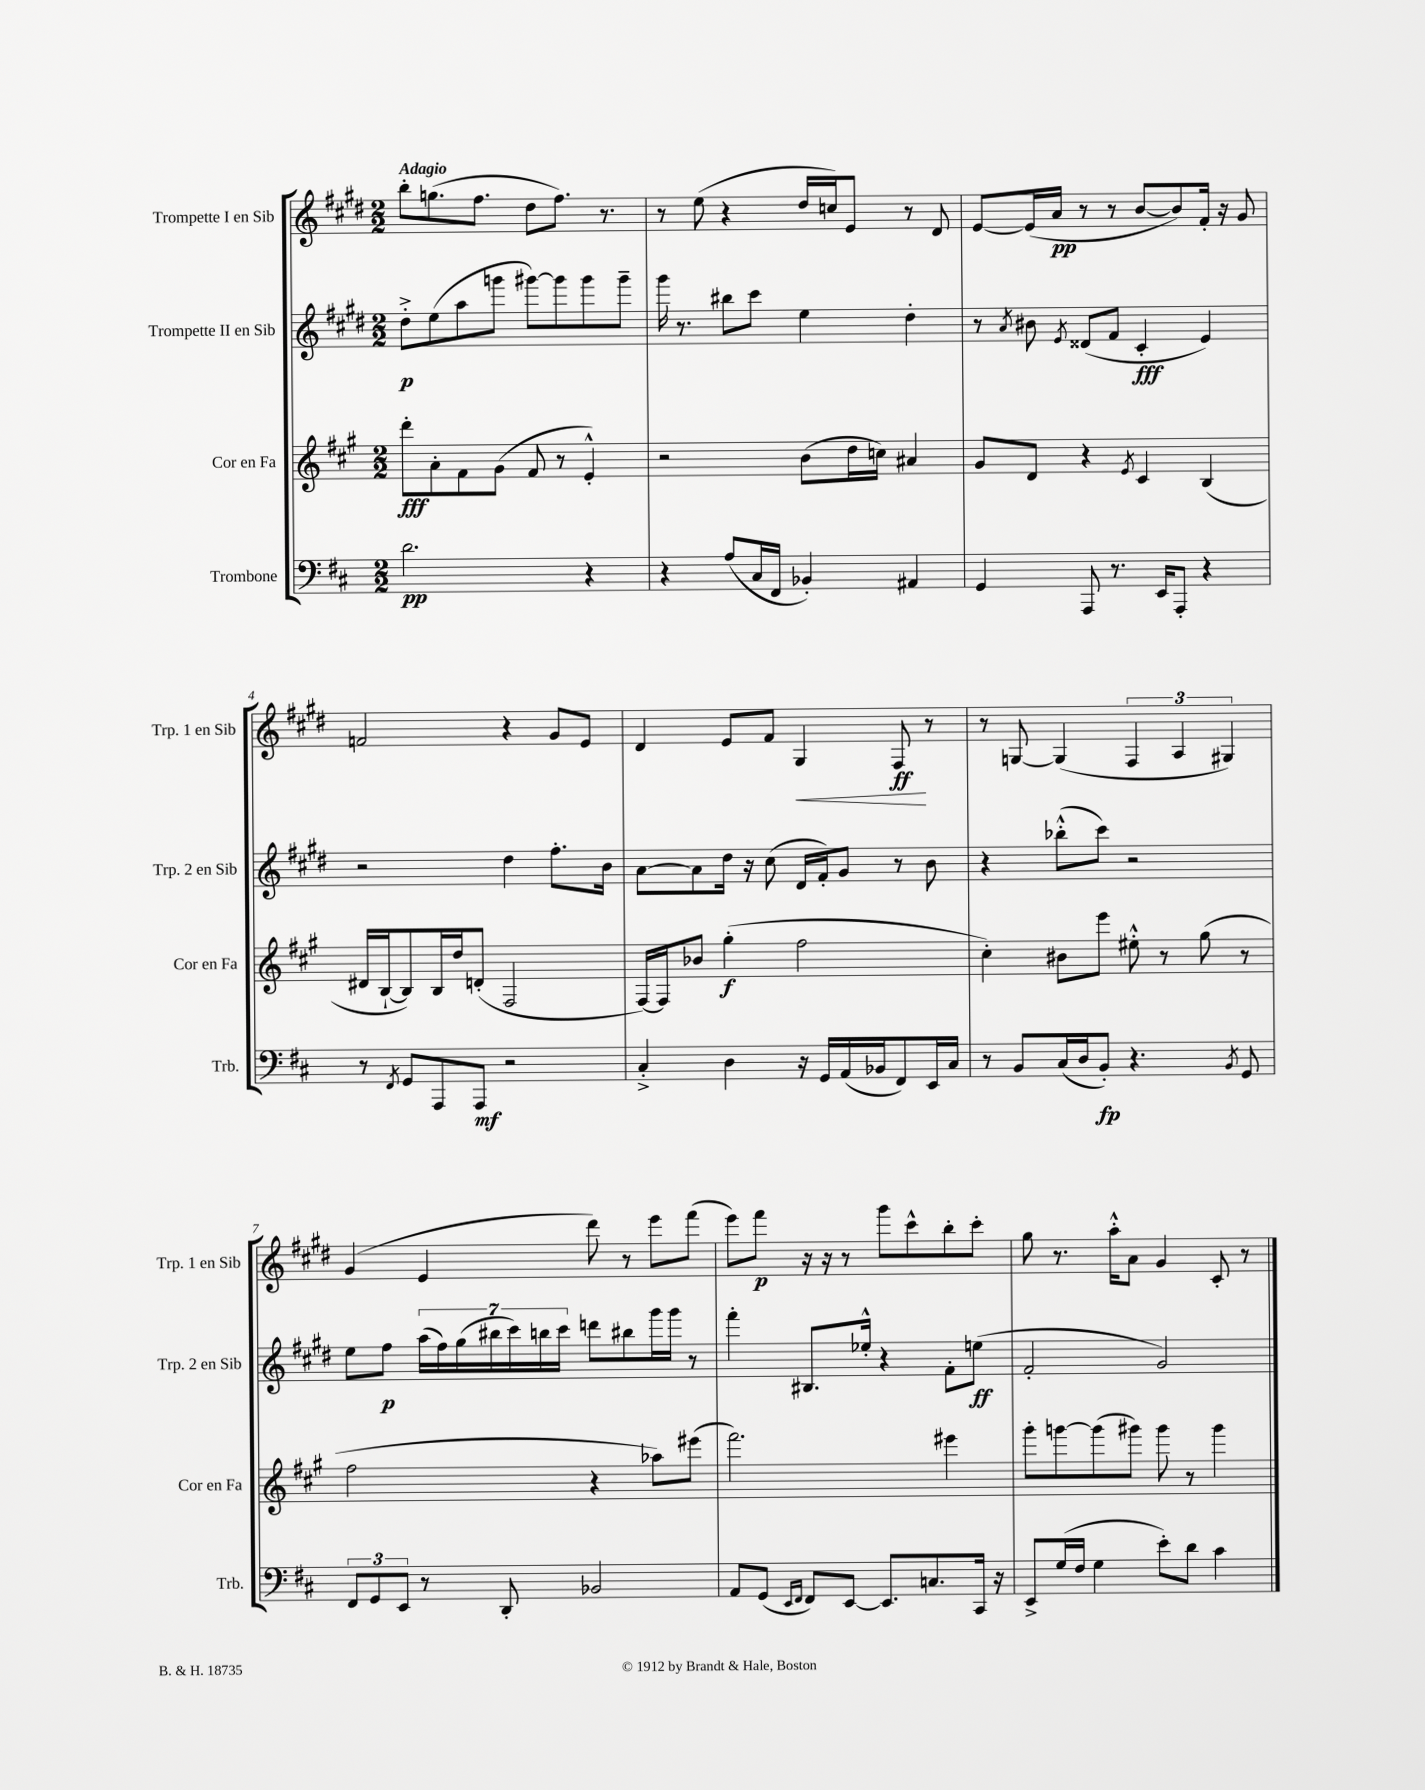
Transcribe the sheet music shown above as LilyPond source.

<<
\new StaffGroup <<
\new Staff = "s0" \with { instrumentName = "Trompette I en Sib" shortInstrumentName = "Trp. 1 en Sib" } {
    \clef treble \key e \major \numericTimeSignature \time 2/2 \tempo "Adagio"
    \autoBeamOff b''8[-. g''8.( fis''8.] dis''8[ fis''8.]) r8. |
    r8 e''8( r4 dis''16[ c''16) e'8] r8 dis'8 |
    e'8[~ e'16( a'16]\pp r8 r8 b'8[~ b'8) fis'16]-. r16 gis'8 |
    f'2 r4 gis'8[ e'8] |
    dis'4 e'8[ fis'8] gis4\< fis8\ff\! r8 |
    r8 g8~ g4( \tuplet 3/2 { fis4 a4 gis4) } |
    gis'4( e'4 dis'''8) r8 e'''8[ fis'''8]( |
    e'''8[) fis'''8]\p r16 r16 r8 gis'''8[ cis'''8-^ b''8-. cis'''8]-. |
    gis''8 r8. a''16[-.-^ a'8] gis'4 cis'8-. r8 \bar "|." |
}
\new Staff = "s1" \with { instrumentName = "Trompette II en Sib" shortInstrumentName = "Trp. 2 en Sib" } {
    \clef treble \key e \major \numericTimeSignature \time 2/2
    \autoBeamOff dis''8[-.->\p e''8( a''8 g'''8] gis'''8[~) gis'''8 gis'''8 gis'''8]-- |
    gis'''16 r8. bis''8[ cis'''8] e''4 dis''4-. |
    r8 \acciaccatura { a'8 } bis'8 \acciaccatura { e'8 } disis'8[( fis'8] cis'4-.\fff e'4) |
    r2 dis''4 fis''8.[-. b'16] |
    a'8[~ a'8 dis''16] r16 cis''8( dis'16[ fis'16-.) gis'8] r8 b'8 |
    r4 bes''8[-.-^( cis'''8]) r2 |
    e''8[ fis''8]\p \tuplet 7/4 { a''16[( fis''16) gis''16( bis''16 cis'''16) b''16 cis'''16] } d'''8[ bis''8 gis'''16 gis'''16] r8 |
    fis'''4-. bis8.[ ees''16]-.-^ r4 fis'8[-. e''8]\ff( |
    fis'2-. gis'2) \bar "|." |
}
\new Staff = "s2" \with { instrumentName = "Cor en Fa" shortInstrumentName = "Cor en Fa" } {
    \clef treble \key a \major \numericTimeSignature \time 2/2
    \autoBeamOff d'''8[-.\fff a'8-. fis'8 gis'8]( fis'8 r8 e'4-.-^) |
    r2 b'8[( d''16 c''16]) ais'4 |
    gis'8[ d'8] r4 \acciaccatura { e'8 } cis'4 b4( |
    dis'16[ b16~-! b8) b16 d''16 d'8]-.( fis2 |
    fis16[~) fis16 bes'8] gis''4-.\f( fis''2 |
    cis''4-.) bis'8[ e'''8] eis''8-.-^ r8 gis''8( r8 |
    fis''2 r4 aes''8[) eis'''8]( |
    fis'''2.) eis'''4 |
    gis'''8[-. g'''8~ g'''8( gis'''8]) gis'''8 r8 gis'''4 \bar "|." |
}
\new Staff = "s3" \with { instrumentName = "Trombone" shortInstrumentName = "Trb." } {
    \clef bass \key d \major \numericTimeSignature \time 2/2
    \autoBeamOff d'2.\pp r4 |
    r4 a8[( cis16 fis,16] bes,4-.) ais,4 |
    g,4 a,,8 r8. e,16[ a,,8]-. r4 |
    r8 \acciaccatura { fis,8 } g,8[ a,,8 a,,8]\mf r2 |
    cis4-.-> d4 r16 g,16[ a,16( bes,16 fis,8) e,16 cis16] |
    r8 b,8[ cis16( d16 b,8]-.\fp) r4. \acciaccatura { b,8 } g,8 |
    \tuplet 3/2 { fis,8[ g,8 e,8] } r8 d,8-. bes,2 |
    a,8[ g,8]( \grace { e,16[ fis,16] } fis,8[) e,8]~ e,8.[ c8. cis,16] r16 |
    e,8[-> g16( fis16] g4 e'8[-.) d'8] cis'4 \bar "|." |
}
>>
>>
